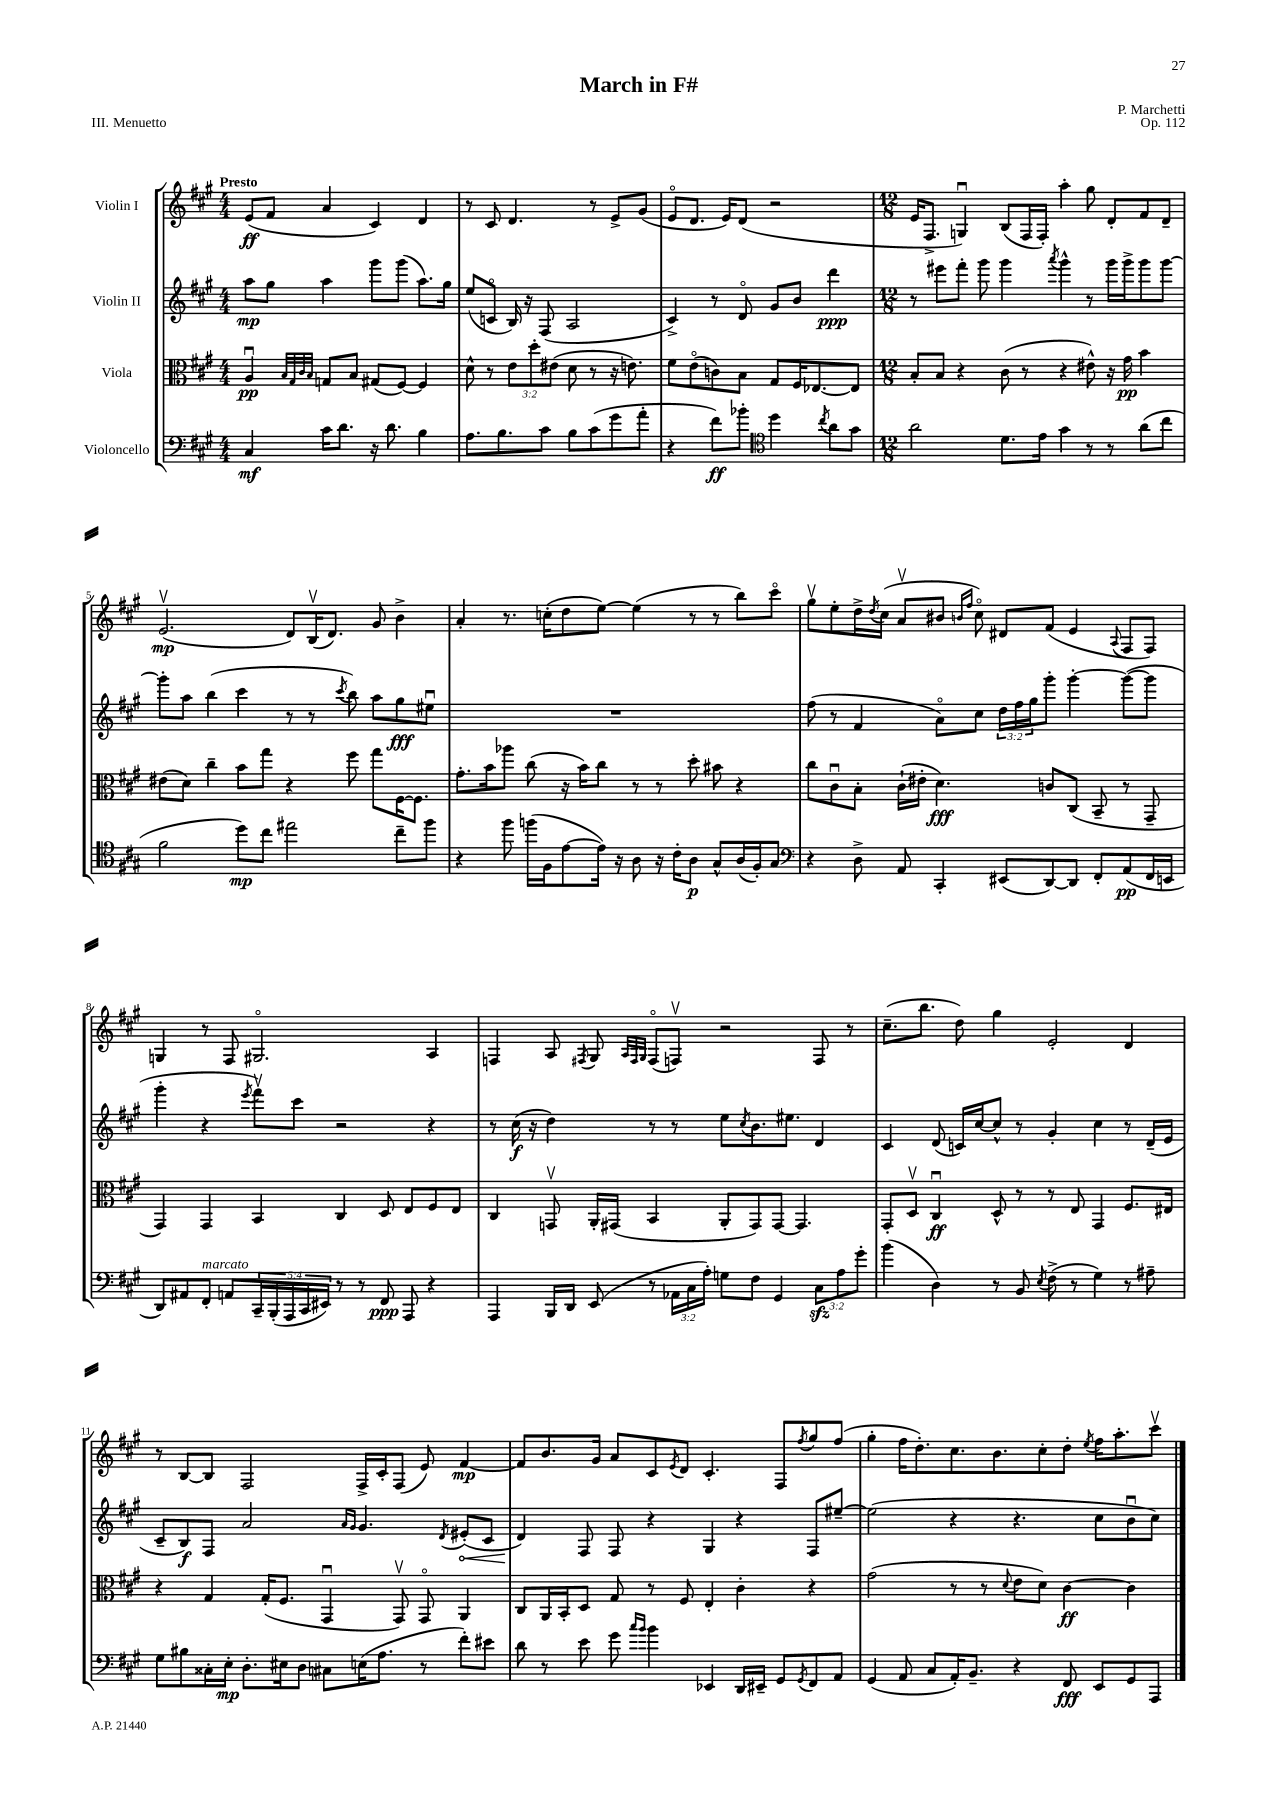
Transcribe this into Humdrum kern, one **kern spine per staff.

**kern	**dynam	**kern	**dynam	**kern	**dynam	**kern	**dynam
*part4	*part4	*part3	*part3	*part2	*part2	*part1	*part1
*staff4	*staff4	*staff3	*staff3	*staff2	*staff2	*staff1	*staff1
*I"Violoncello	*	*I"Viola	*	*I"Violin II	*	*I"Violin I	*
*clefF4	*	*clefC3	*	*clefG2	*	*clefG2	*
*k[f#c#g#]	*	*k[f#c#g#]	*	*k[f#c#g#]	*	*k[f#c#g#]	*
*M4/4	*	*M4/4	*	*M4/4	*	*M4/4	*
=1	=1	=1	=1	=1	=1	=1	=1
!	!	!	!	!	!	!LO:TX:a:B:t=Presto	!
4C#/	mf	4Au/	pp	8aa\L	mp	(8e/L	ff
.	.	.	.	8gg#\J	.	8f#/J	.
.	.	32qqB/LLL	.	.	.	.	.
.	.	32qqG#/	.	.	.	.	.
.	.	32qqc#/	.	.	.	.	.
.	.	32qqB/JJJ	.	.	.	.	.
16c#\KL	.	8Gn/L	.	4aa\	.	4a/	.
8.d\J	.	.	.	.	.	.	.
.	.	8B/J	.	.	.	.	.
16r	.	(8G#X/L	.	8ggg#\L	.	4c#/)	.
8.d\	.	.	.	.	.	.	.
.	.	[8F#/J)	.	(8ggg#\J	.	.	.
4B\	.	4F#/]	.	8.aa\L)	.	4d/	.
.	.	.	.	16gg#\Jk	.	.	.
=2	=2	=2	=2	=2	=2	=2	=2
8.A\L	.	8d^^\	.	(8ee/L	.	8r	.
.	.	8r	.	8cn/J	.	8c#/	.
8.B\	.	.	.	.	.	.	.
.	.	12e\L	.	16B/)	.	4.d/	.
.	.	.	.	16r	.	.	.
.	.	12dd'\	.	.	.	.	.
8c#\J	.	.	.	(8F#/	.	.	.
.	.	(12e#X\J	.	.	.	.	.
8B\L	.	8d\	.	2A/	.	.	.
(8c#\	.	8r	.	.	.	8r	.
8g#\	.	16r	.	.	.	8e^/L	.
.	.	8.en\)	.	.	.	.	.
8a'\J	.	.	.	.	.	(8g#/J	.
=3	=3	=3	=3	=3	=3	=3	=3
4r	.	8f#\L	.	4c#^/)	.	8e/L	.
.	.	(8e\	.	.	.	8.d/J	.
8f#\L)	ff	8cn\)	.	8r	.	.	.
.	.	.	.	.	.	16e/KL)	.
8b-X'\J	.	8B\J	.	8d/	.	(8d/J	.
*clefC4	*	*	*	*	*	*	*
4dd\	.	8G#/L	.	8g#/L	.	2r	.
.	.	16F#/K	.	8b/J	.	.	.
.	.	[8.E-X/	.	.	.	.	.
8qcc#/	.	.	.	.	.	.	.
8a\L	.	.	.	4ddd\	ppp	.	.
8g#\J	.	8E-/J]	.	.	.	.	.
=4	=4	=4	=4	=4	=4	=4	=4
*M12/8	*	*M12/8	*	*M12/8	*	*M12/8	*
2a\	.	8B'/L	.	8r	.	16e/KL	.
.	.	.	.	.	.	8.F#^/J	.
.	.	8B/J	.	8eee#X\L	.	.	.
.	.	4r	.	8fff#'\J	.	4Gnu/)	.
.	.	.	.	8ggg#\	.	.	.
8.d\L	.	(8c#\	.	4ggg#\	.	(8B/L	.
.	.	8r	.	.	.	16F#/L	.
16e\Jk	.	.	.	.	.	16F#'/JJ)	.
.	.	.	.	8qaaa/	.	.	.
4g#\	.	4r	.	4ggg#^^\	.	4aa'\	.
8r	.	8e#X^^\)	.	8r	.	8gg#\	.
8r	.	16r	.	16ggg#\LL	.	8d'/L	.
.	.	16g#\	pp	16ggg#^\J	.	.	.
(8a\L	.	4b\	.	8ggg#\	.	8f#/	.
8cc#\J	.	.	.	[8ggg#\J	.	8d~/J	.
!!LO:LB:g=z
=5	=5	=5	=5	=5	=5	=5	=5
2f#\	.	(8e#X\L	.	8ggg#'\L]	.	(2.ev/	mp
.	.	8d\J)	.	8aa\J	.	.	.
.	.	4cc#~\	.	(4bb\	.	.	.
8dd\L)	mp	8b\L	.	4ccc#\	.	.	.
8cc#\J	.	8gg#\J	.	.	.	.	.
2ee#X\	.	4r	.	8r	.	8d/L)	.
.	.	.	.	8r	.	(16Bv/K	.
.	.	.	.	.	.	8.d/J)	.
.	.	.	.	8qccc#/	.	.	.
.	.	8ff#\	.	8bb\)	.	.	.
.	.	8gg#\L	.	8aa\L	.	8g#/	.
8cc#~\L	.	[16F#\K	.	8gg#\	fff	4b^\	.
.	.	8.F#\J]	.	.	.	.	.
8ff#\J	.	.	.	8ee#Xu\J	.	.	.
=6	=6	=6	=6	=6	=6	=6	=6
4r	.	8.g#'\L	.	1.r	.	4a'/	.
.	.	16b\k	.	.	.	.	.
8ff#\	.	8aa-X\J	.	.	.	8.r	.
(16ffn\LL	.	(8cc#\	.	.	.	.	.
16F#\J	.	.	.	.	.	(16ccn'\KL	.
[8e\	.	16r	.	.	.	8dd\	.
.	.	16b\KL)	.	.	.	.	.
16e\Jk])	.	8cc#\J	.	.	.	[8ee\J)	.
16r	.	.	.	.	.	.	.
8A\	.	8r	.	.	.	(4ee\]	.
16r	.	8r	.	.	.	.	.
16c#'\KL	.	.	.	.	.	.	.
8A\J	p	8dd'\	.	.	.	8r	.
8G#^^/L	.	8b#X\	.	.	.	8r	.
(16A/L	.	4r	.	.	.	8bb\L)	.
16F#'/J)	.	.	.	.	.	.	.
8G#/J	.	.	.	.	.	8ccc#\J	.
=7	=7	=7	=7	=7	=7	=7	=7
*clefF4	*	*	*	*	*	*	*
4r	.	8cc#\L	.	(8ff#\	.	8gg#v\L	.
.	.	8c#u\	.	8r	.	8ee'\	.
8D^\	.	8B'\J	.	4f#/	.	16dd^\L	.
.	.	.	.	.	.	8qdd/	.
.	.	.	.	.	.	(16cc#\JJ	.
8AA/	.	(16c#`\LL	.	.	.	8av/L	.
.	.	16e#X'\JJ	.	.	.	.	.
4CC#'/	.	4.d\)	fff	8a\L)	.	8b#X/J	.
.	.	.	.	.	.	16qqbn/LL	.
.	.	.	.	.	.	16qqff#/JJ	.
.	.	.	.	8cc#\J	.	8cc#\)	.
(8EE#X/L	.	.	.	24dd\LL	.	8d#X/L	.
.	.	.	.	24ff#\	.	.	.
.	.	.	.	24gg#\J	.	.	.
[8DD/)	.	8cn/L	.	8ggg#'\J	.	(8f#/J	.
8DD/J]	.	(8C#/J	.	[4ggg#'\	.	4e/	.
8FF#'/L	.	8BB~/	.	.	.	.	.
.	.	.	.	.	.	8qqA/	.
(8AA/	pp	8r	.	(8ggg#\L_	.	8F#/L	.
16FF#/L	.	8GG#~/	.	8ggg#\J]	.	8F#/J)	.
16EEn/JJ	.	.	.	.	.	.	.
!!LO:LB:g=z
=8	=8	=8	=8	=8	=8	=8	=8
8DD/L)	.	4GG#/)	.	4ggg#'\	.	4Gn/	.
8AA#X/	.	.	.	.	.	.	.
!LO:TX:a:i:t=marcato	!	!	!	!	!	!	!
8FF#'/J	.	4GG#/	.	4r	.	8r	.
8AAn/L	.	.	.	.	.	8F#/	.
.	.	.	.	8qeee/	.	.	.
20CC#~/L	.	4BB/	.	8fff#v\L)	.	2.G#X/	.
(20BBB'/	.	.	.	.	.	.	.
20AAA/	.	.	.	.	.	.	.
.	.	.	.	8ccc#\J	.	.	.
20CC#/	.	.	.	.	.	.	.
20EE#X/JJ)	.	.	.	.	.	.	.
8r	.	4C#/	.	2r	.	.	.
8r	.	.	.	.	.	.	.
8FF#/	ppp	8D/	.	.	.	.	.
8AAA/	.	8E/L	.	.	.	.	.
4r	.	8F#/	.	4r	.	4A/	.
.	.	8E/J	.	.	.	.	.
=9	=9	=9	=9	=9	=9	=9	=9
4AAA/	.	4C#/	.	8r	.	4Fn/	.
.	.	.	.	(16cc#\	f	.	.
.	.	.	.	16r	.	.	.
16BBB/LL	.	8GGnv/	.	4dd\)	.	8A/	.
16DD/JJ	.	.	.	.	.	.	.
.	.	.	.	.	.	8qF#X/	.
(8EE/	.	16AA'/LL	.	.	.	8G#/	.
.	.	(16GG#X/JJ	.	.	.	.	.
.	.	.	.	.	.	32qqA/LLL	.
.	.	.	.	.	.	32qqF#/	.
.	.	.	.	.	.	32qqG#/JJJ	.
8r	.	4BB/	.	8r	.	(8F#/L	.
24AA-X\LL	.	.	.	8r	.	8Fnv/J)	.
24C#\	.	.	.	.	.	.	.
24A'\JJ)	.	.	.	.	.	.	.
8Gn\L	.	8AA'/L	.	8ee\L	.	2r	.
.	.	.	.	8qcc#/	.	.	.
8F#\J	.	8GG#/)	.	8.b\	.	.	.
4GG#/	.	[8GG#/J	.	.	.	.	.
.	.	.	.	8.ee#X\J	.	.	.
.	.	4.GG#/]	.	.	.	.	.
12C#zz\L	.	.	.	4d/	.	8F/	.
12A\	.	.	.	.	.	.	.
.	.	.	.	.	.	8r	.
12g#'\J	.	.	.	.	.	.	.
=10	=10	=10	=10	=10	=10	=10	=10
(4b\	.	8GG#'/L	.	4c#/	.	(8.cc#~\L	.
.	.	8Dv/J	.	.	.	.	.
.	.	.	.	.	.	8.bb\J	.
4D\)	.	4C#u/	ff	(8d/	.	.	.
.	.	.	.	16cn/LL)	.	8dd\)	.
.	.	.	.	[16cc#/J	.	.	.
8r	.	8D^^/	.	8cc#^^/J]	.	4gg#\	.
8BB/	.	8r	.	8r	.	.	.
8qE/	.	.	.	.	.	.	.
(8F#^\	.	8r	.	4g#'/	.	2e'/	.
8r	.	8E/	.	.	.	.	.
4G#\)	.	4GG#/	.	4cc#\	.	.	.
8r	.	8.F#/L	.	8r	.	4d/	.
8A#X~\	.	.	.	(16d~/LL	.	.	.
.	.	16E#X/Jk	.	16e/JJ	.	.	.
!!LO:LB:g=z
=11	=11	=11	=11	=11	=11	=11	=11
8G#\L	.	4r	.	8c#~/L	.	8r	.
8B#X\	.	.	.	8B/)	f	[8B/L	.
16C##X'\L	.	4G#/	.	8F#/J	.	8B/J]	.
16E'\JJ	mp	.	.	.	.	.	.
8.D'\L	.	.	.	2a/	.	2F#/	.
.	.	(16G#'/KL	.	.	.	.	.
16E#X\k	.	8.F#/J	.	.	.	.	.
8D\J	.	.	.	.	.	.	.
8C#X\L	.	4GG#u/	.	.	.	.	.
.	.	.	.	16qqa/LL	.	.	.
.	.	.	.	16qqg#/JJ	.	.	.
(16En\K	.	.	.	4.g#/	.	16F#^/LL	.
8.A\J	.	.	.	.	.	16c#'/J	.
.	.	8GG#v/)	.	.	.	(8F#/J	.
8r	.	8GG#/	.	.	.	8e/)	.
.	.	.	.	8qd/	.	.	.
!	!	!	!	!	!LO:HP:b	!	!
8f#'\L)	.	4AA/	.	(8e#X'/L	<	[4f#/	mp
8e#X\J	.	.	.	8c#/J	.	.	.
=12	=12	=12	=12	=12	=12	=12	=12
8d\	.	8C#/L	.	4d/)	.	8f#/L]	.
8r	.	16AA/L	.	.	.	8.b/	.
.	.	16BB'/J	.	.	.	.	.
8e\	.	8D/J	.	8F#/	[	.	.
.	.	.	.	.	.	16g#/Jk	.
8g#\	.	8G#/	.	8F#/	.	8a/L	.
16qqcc#/LL	.	.	.	.	.	.	.
16qqb/JJ	.	.	.	.	.	.	.
4b\	.	8r	.	4r	.	8c#/	.
.	.	.	.	.	.	8qe/	.
.	.	8F#/	.	.	.	8d/J	.
4EE-X/	.	4E'/	.	4G#/	.	4.c#'/	.
16DD/LL	.	4c#'\	.	4r	.	.	.
16EE#X~/JJ	.	.	.	.	.	.	.
8GG#/L	.	.	.	.	.	8F#/L	.
8qGG#/	.	.	.	.	.	8qff#/	.
8FF#/	.	4r	.	8F#/L	.	8gg#/	.
8AA/J	.	.	.	[8ee#X~/J	.	(8ff#/J	.
=13	=13	=13	=13	=13	=13	=13	=13
(4GG#/	.	(2g#\	.	(2ee#\]	.	4gg#'\	.
8AA/	.	.	.	.	.	16ff#\KL	.
.	.	.	.	.	.	8.dd'\)	.
8C#/L	.	.	.	.	.	.	.
16AA'/K)	.	8r	.	4r	.	8.cc#\	.
8.BB~/J	.	.	.	.	.	.	.
.	.	8r	.	.	.	.	.
.	.	.	.	.	.	8.b\	.
.	.	8qqd/	.	.	.	.	.
4r	.	8e\L	.	4.r	.	.	.
.	.	8d\J)	.	.	.	8cc#'\	.
8FF#/	fff	[4c#\	ff	.	.	8dd'\J	.
.	.	.	.	.	.	8qee/	.
8EE/L	.	.	.	8cc#\L	.	16ff#\KL	.
.	.	.	.	.	.	8.aa'\	.
8GG#/	.	4c#\]	.	8bu\	.	.	.
8AAA/J	.	.	.	8cc#\J)	.	8ccc#v\J	.
==	==	==	==	==	==	==	==
*-	*-	*-	*-	*-	*-	*-	*-
